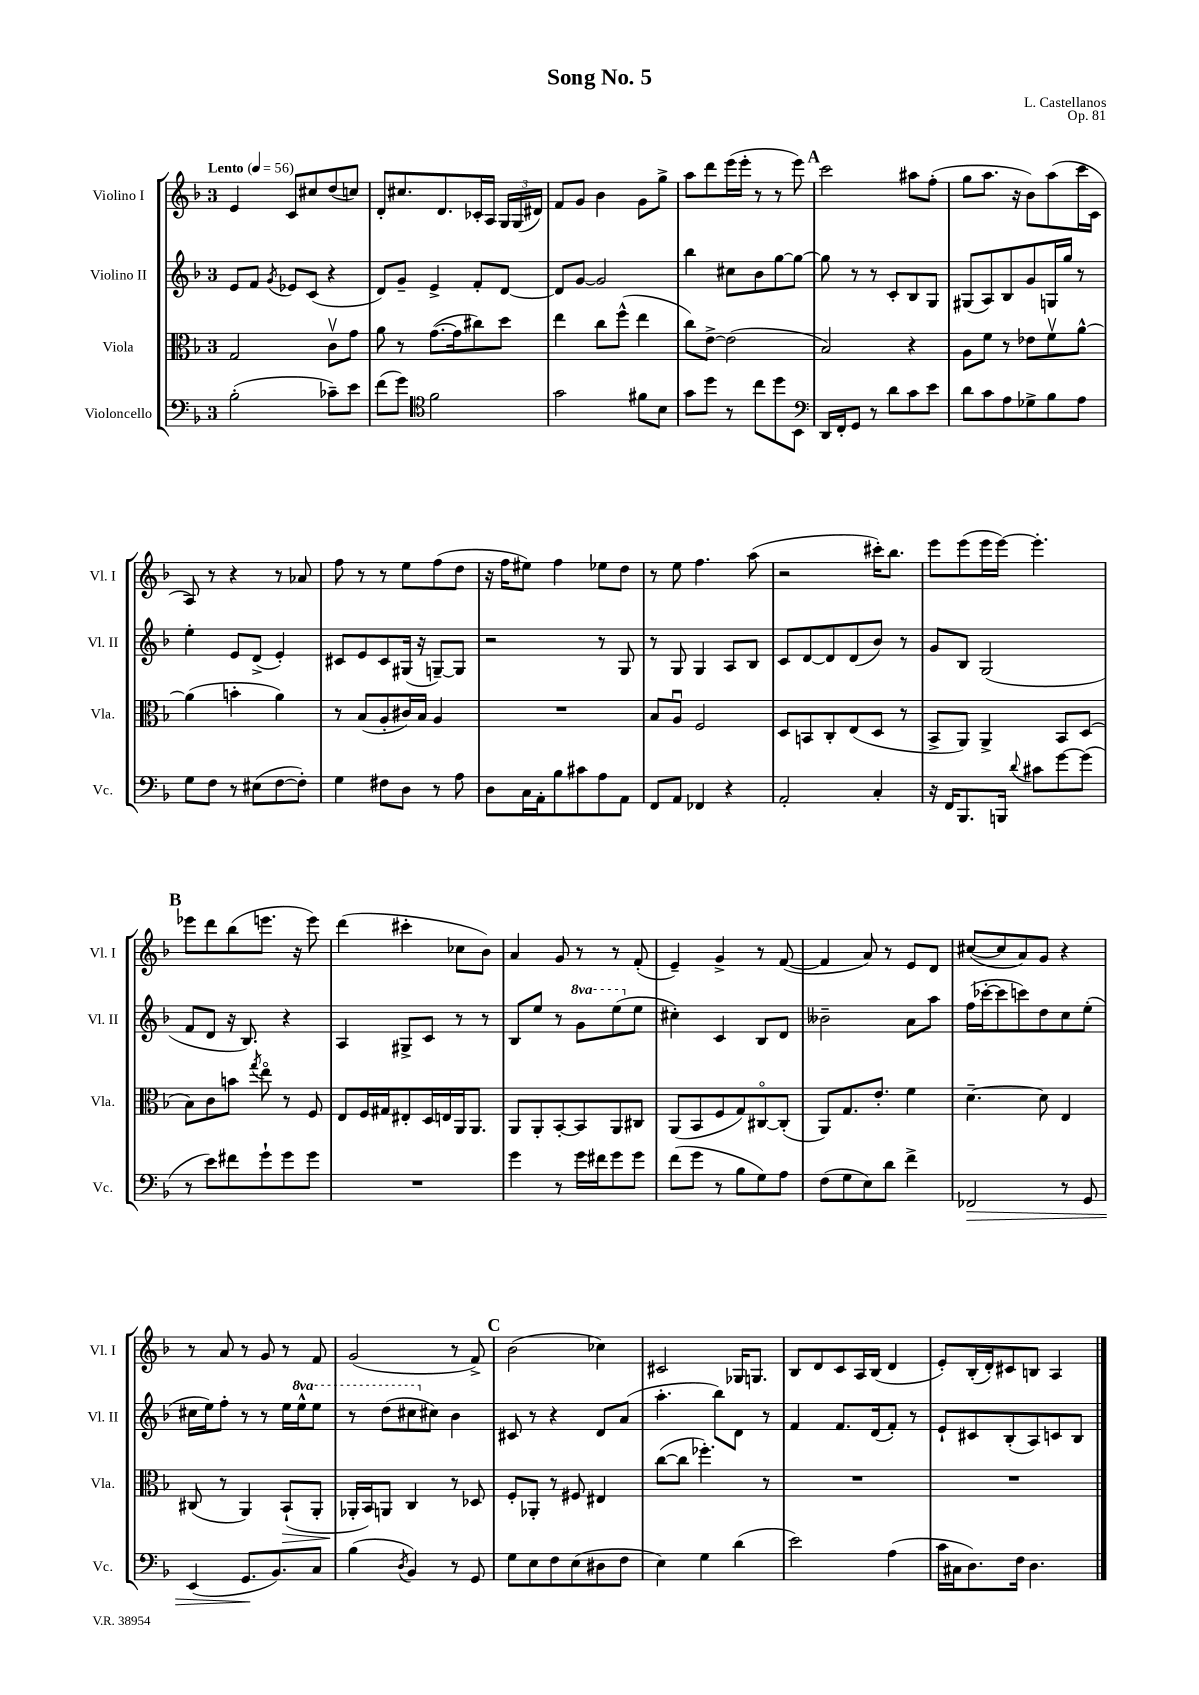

**kern	**dynam	**kern	**dynam	**kern	**kern
*part4	*part4	*part3	*part3	*part2	*part1
*staff4	*staff4	*staff3	*staff3	*staff2	*staff1
*I"Violoncello	*	*I"Viola	*	*I"Violino II	*I"Violino I
*I'Vc.	*	*I'Vla.	*	*I'Vl. II	*I'Vl. I
*clefF4	*	*clefC3	*	*clefG2	*clefG2
*k[b-]	*	*k[b-]	*	*k[b-]	*k[b-]
*M3/4	*	*M3/4	*	*M3/4	*M3/4
*MM56	*	*MM56	*	*MM56	*MM56
=1	=1	=1	=1	=1	=1
!	!	!	!	!	!LO:TX:a:B:t=Lento
(2B-'\	.	2G/	.	8e/L	4e/
.	.	.	.	8f/J	.
.	.	.	.	8qg/	.
.	.	.	.	8e-X/L	8c/L
.	.	.	.	(8c/J	8cc#X/
8c-X~\L)	.	8cv\L	.	4r	(8dd/
8e\J	.	8g\J	.	.	8ccn/J)
=2	=2	=2	=2	=2	=2
(8f\L	.	8a\	.	8d/L)	8d'/L
8g\J)	.	8r	.	8g~/J	8.cc#X/
*clefC4	*	*	*	*	*
2f\	.	([8.g\L	.	4e^/	.
.	.	.	.	.	8.d/
.	.	16g\k]	.	.	.
.	.	8cc#X\)	.	8f'/L	16c-X'/L
.	.	.	.	.	16A/JJ
.	.	8dd\J	.	[8d/J	24G/LL
.	.	.	.	.	(24G/
.	.	.	.	.	24d#X/JJ)
=3	=3	=3	=3	=3	=3
2g\	.	4ee\	.	8d/L]	8f/L
.	.	.	.	[8g/J	8g/J
.	.	8cc\L	.	2g/]	4b-\
.	.	(8ff^^\J	.	.	.
8f#X\L	.	4ee\	.	.	8g\L
8B-\J	.	.	.	.	8gg^\J
=4	=4	=4	=4	=4	=4
8g\L	.	8cc\L)	.	4bb-\	8aa\L
8dd\J	.	[8e^\J	.	.	8ddd\
8r	.	(2e\]	.	8cc#X\L	(16eee\L
.	.	.	.	.	16eee'\JJ
8cc\L	.	.	.	8b-\	8r
8dd\	.	.	.	[8gg\	8r
8BB-\J	.	.	.	8gg\J_	8eee\)
!!LO:REH:place=s1:t=A
=5	=5	=5	=5	=5	=5
*clefF4	*	*	*	*	*
16DD/LL	.	2B-/)	.	8gg\]	2ccc\
16FF'/J	.	.	.	.	.
8GG/J	.	.	.	8r	.
8r	.	.	.	8r	.
8d\L	.	.	.	8c'/L	.
8c\	.	4r	.	8B-/	8aa#X\L
8e\J	.	.	.	8G/J	(8ff'\J
=6	=6	=6	=6	=6	=6
8d\L	.	8A\L	.	(8G#X/L	8gg\L
8c\	.	8f\J	.	8A/)	8.aa\J
8A\	.	8r	.	8B-/	.
.	.	.	.	.	16r
8G-X^\	.	8e-X\L	.	8g/	8b-\L)
8B-\	.	8fv\	.	16Gn/L	(8aa\
.	.	.	.	16gg/JJ	.
8A\J	.	[8a^^\J	.	8r	16ccc\L
.	.	.	.	.	16c\JJ
!!LO:LB:g=z
=7	=7	=7	=7	=7	=7
8G\L	.	(4a\]	.	4ee'\	8A/)
8F\J	.	.	.	.	8r
8r	.	4bn'\	.	8e/L	4r
(8E#X\L	.	.	.	(8d^/J	.
[8F\	.	4a\)	.	4e'/)	8r
8F'\J])	.	.	.	.	8a-X/
=8	=8	=8	=8	=8	=8
4G\	.	8r	.	8c#X/L	8ff\
.	.	(8B-/L	.	8e/	8r
8F#X\L	.	8A'/	.	8c#/	8r
8D\J	.	16c#X/L)	.	(16G#X/Jk	8ee\L
.	.	16B-/JJ	.	16r	.
8r	.	4A/	.	[8Gn~/L)	(8ff\
8A\	.	.	.	8G/J]	8dd\J
=9	=9	=9	=9	=9	=9
8D\L	.	2.r	.	2r	16r
.	.	.	.	.	16ff\KL
16C\L	.	.	.	.	8ee#X\J)
16AA'\J	.	.	.	.	.
8B-\	.	.	.	.	4ff\
8c#X\	.	.	.	.	.
8A\	.	.	.	8r	8ee-X\L
8AA\J	.	.	.	8G/	8dd\J
=10	=10	=10	=10	=10	=10
8FF/L	.	8B-/L	.	8r	8r
8AA/J	.	8Au/J	.	8G/	8ee\
4FF-X/	.	2F/	.	4G/	4.ff\
4r	.	.	.	8A/L	.
.	.	.	.	8B-/J	(8aa\
=11	=11	=11	=11	=11	=11
2AA'/	.	8D/L	.	8c/L	2r
.	.	8BBn/	.	[8d/	.
.	.	8C'/	.	8d/]	.
.	.	(8E/	.	(8d/	.
4C'/	.	8D/J	.	8b-/J)	16ccc#X'\KL)
.	.	.	.	.	8.bb-\J
.	.	8r	.	8r	.
=12	=12	=12	=12	=12	=12
16r	.	8BB-^/L	.	8g/L	8eee\L
16FF/KL	.	.	.	.	.
8.BBB-/	.	8AA/J)	.	8B-/J	(8eee\
.	.	4AA^/	.	(2G/	16eee\L
16BBBn/Jk	.	.	.	.	[16eee\JJ)
8qqd/	.	.	.	.	.
8c#X\L	.	.	.	.	4.eee'\]
[8g\	.	8BB-/L	.	.	.
(8g\J]	.	(8D/J	.	.	.
!!LO:LB:g=z
!!LO:REH:place=s1:t=B
=13	=13	=13	=13	=13	=13
8r	.	8B-\L)	.	8f/L	8eee-X\L
8e\L)	.	8c\	.	8d/J	8ddd\
8f#X\	.	8bn\J	.	16r	(8bb-\
.	.	.	.	8.B-/)	.
.	.	8qgg/	.	.	.
8g`\	.	8ee\	.	.	8.eeen\J
8g\	.	8r	.	4r	.
.	.	.	.	.	16r
8g\J	.	8F/	.	.	8eee\)
=14	=14	=14	=14	=14	=14
2.r	.	8E/L	.	4A/	(4ddd\
.	.	16F/L	.	.	.
.	.	16G#X/J	.	.	.
.	.	8E#X'/	.	8G#X^/L	4ccc#X'\
.	.	16D/L	.	8c/J	.
.	.	16En/	.	.	.
.	.	16AA/J	.	8r	8cc-X\L
.	.	8.AA/J	.	.	.
.	.	.	.	8r	8b-\J)
=15	=15	=15	=15	=15	=15
4g\	.	8AA/L	.	8B-/L	4a/
.	.	8AA'/	.	8ee/J	.
8r	.	[8BB-'/	.	8r	8g/
*	*	*	*	*8va	*
16g\LL	.	8BB-/]	.	8gg\L	8r
16f#X\J	.	.	.	.	.
8g\	.	8AA/	.	(8eee\	8r
*	*	*	*	*X8va	*
8g\J	.	8C#X/J	.	8ee\J	(8f'/
=16	=16	=16	=16	=16	=16
(8f\L	.	(8AA/L	.	4cc#X'\)	4e~/)
8g\J	.	8BB-/	.	.	.
8r	.	8F/	.	4c/	4g^/
8B-\L	.	8G/)	.	.	.
8G\)	.	[8C#X/	.	8B-/L	8r
8A\J	.	(8C#'/J]	.	8d/J	([8f/
=17	=17	=17	=17	=17	=17
(8F\L	.	8AA/L)	.	2b--X~\	4f/]
8G\	.	8.G/	.	.	.
8E\)	.	.	.	.	8a/)
.	.	8.e'/J	.	.	.
8d\J	.	.	.	.	8r
4f^\	.	4f\	.	8a\L	8e/L
.	.	.	.	8aa\J	8d/J
=18	=18	=18	=18	=18	=18
!	!LO:HP:b	!	!	!	!
2FF-X/	>	[4.d~\	.	(16ff\LL	([8cc#X/L
.	.	.	.	[16ccc-X'\J	.
.	.	.	.	8ccc-\]	8cc#/]
.	.	.	.	8cccn\)	8a/)
.	.	8d\]	.	8dd\	8g/J
8r	.	4E/	.	8cc\	4r
8GG/	.	.	.	(8ee'\J	.
!!LO:LB:g=z
=19	=19	=19	=19	=19	=19
(4EE/	.	(8C#X/	.	16cc#X\LL	8r
.	.	.	.	16ee\J)	.
.	.	8r	.	8ff'\J	8a/
8.GG/L	.	4AA/)	.	8r	8r
.	.	.	.	8r	8g/
8.BB-/)	]	.	.	.	.
!	!	!	!LO:HP:b	!	!
.	.	(8BB-`/L	>	16ee\LL	8r
*	*	*	*	*8va	*
.	.	.	.	16eee^^\J	.
8C/J	.	8AA'/J	.	8eee\J	8f/
=20	=20	=20	=20	=20	=20
(4B-\	.	16AA-X'/LL	.	8r	(2g/
.	.	16BB-/J)	]	.	.
.	.	8AAn/J	.	(8ddd\L	.
8qD/	.	.	.	.	.
4BB-/)	.	4C/	.	8ccc#X\	.
*	*	*	*	*X8va	*
.	.	.	.	8cc#X\J)	.
8r	.	8r	.	4b-\	8r
8GG/	.	8D-X/	.	.	8f^/)
!!LO:REH:place=s1:t=C
=21	=21	=21	=21	=21	=21
8G\L	.	8F'/L	.	8c#X/	(2b-\
8E\	.	8AA-X'/J	.	8r	.
8F\	.	8r	.	4r	.
(8E\	.	8F#X/	.	.	.
8D#X\	.	4E#X/	.	8d/L	4cc-X\)
8F\J	.	.	.	(8a/J	.
=22	=22	=22	=22	=22	=22
4E\)	.	([8cc\L	.	4.aa'\	2c#X/
.	.	8cc\J]	.	.	.
4G\	.	4.ff-X'\)	.	.	.
.	.	.	.	8bb-\L)	.
(4d\	.	.	.	8d\J	16G-X/KL
.	.	.	.	.	8.Gn/J
.	.	8r	.	8r	.
=23	=23	=23	=23	=23	=23
2e\)	.	2.r	.	4f/	8B-/L
.	.	.	.	.	8d/
.	.	.	.	8.f/L	8c/
.	.	.	.	.	16A/L
.	.	.	.	(16d/k	(16B-/JJ
(4A\	.	.	.	8f'/J)	4d/
.	.	.	.	8r	.
=24	=24	=24	=24	=24	=24
16c\LL	.	2.r	.	8e`/L	8e'/L)
16C#X\J	.	.	.	.	.
8.D\)	.	.	.	8c#X/	(16B-'/L
.	.	.	.	.	16d'/J)
.	.	.	.	(8B-'/	8c#X/
16F\Jk	.	.	.	.	.
4.D\	.	.	.	8A/)	8Bn/J
.	.	.	.	8cn/	4A/
.	.	.	.	8B-/J	.
==	==	==	==	==	==
*-	*-	*-	*-	*-	*-
